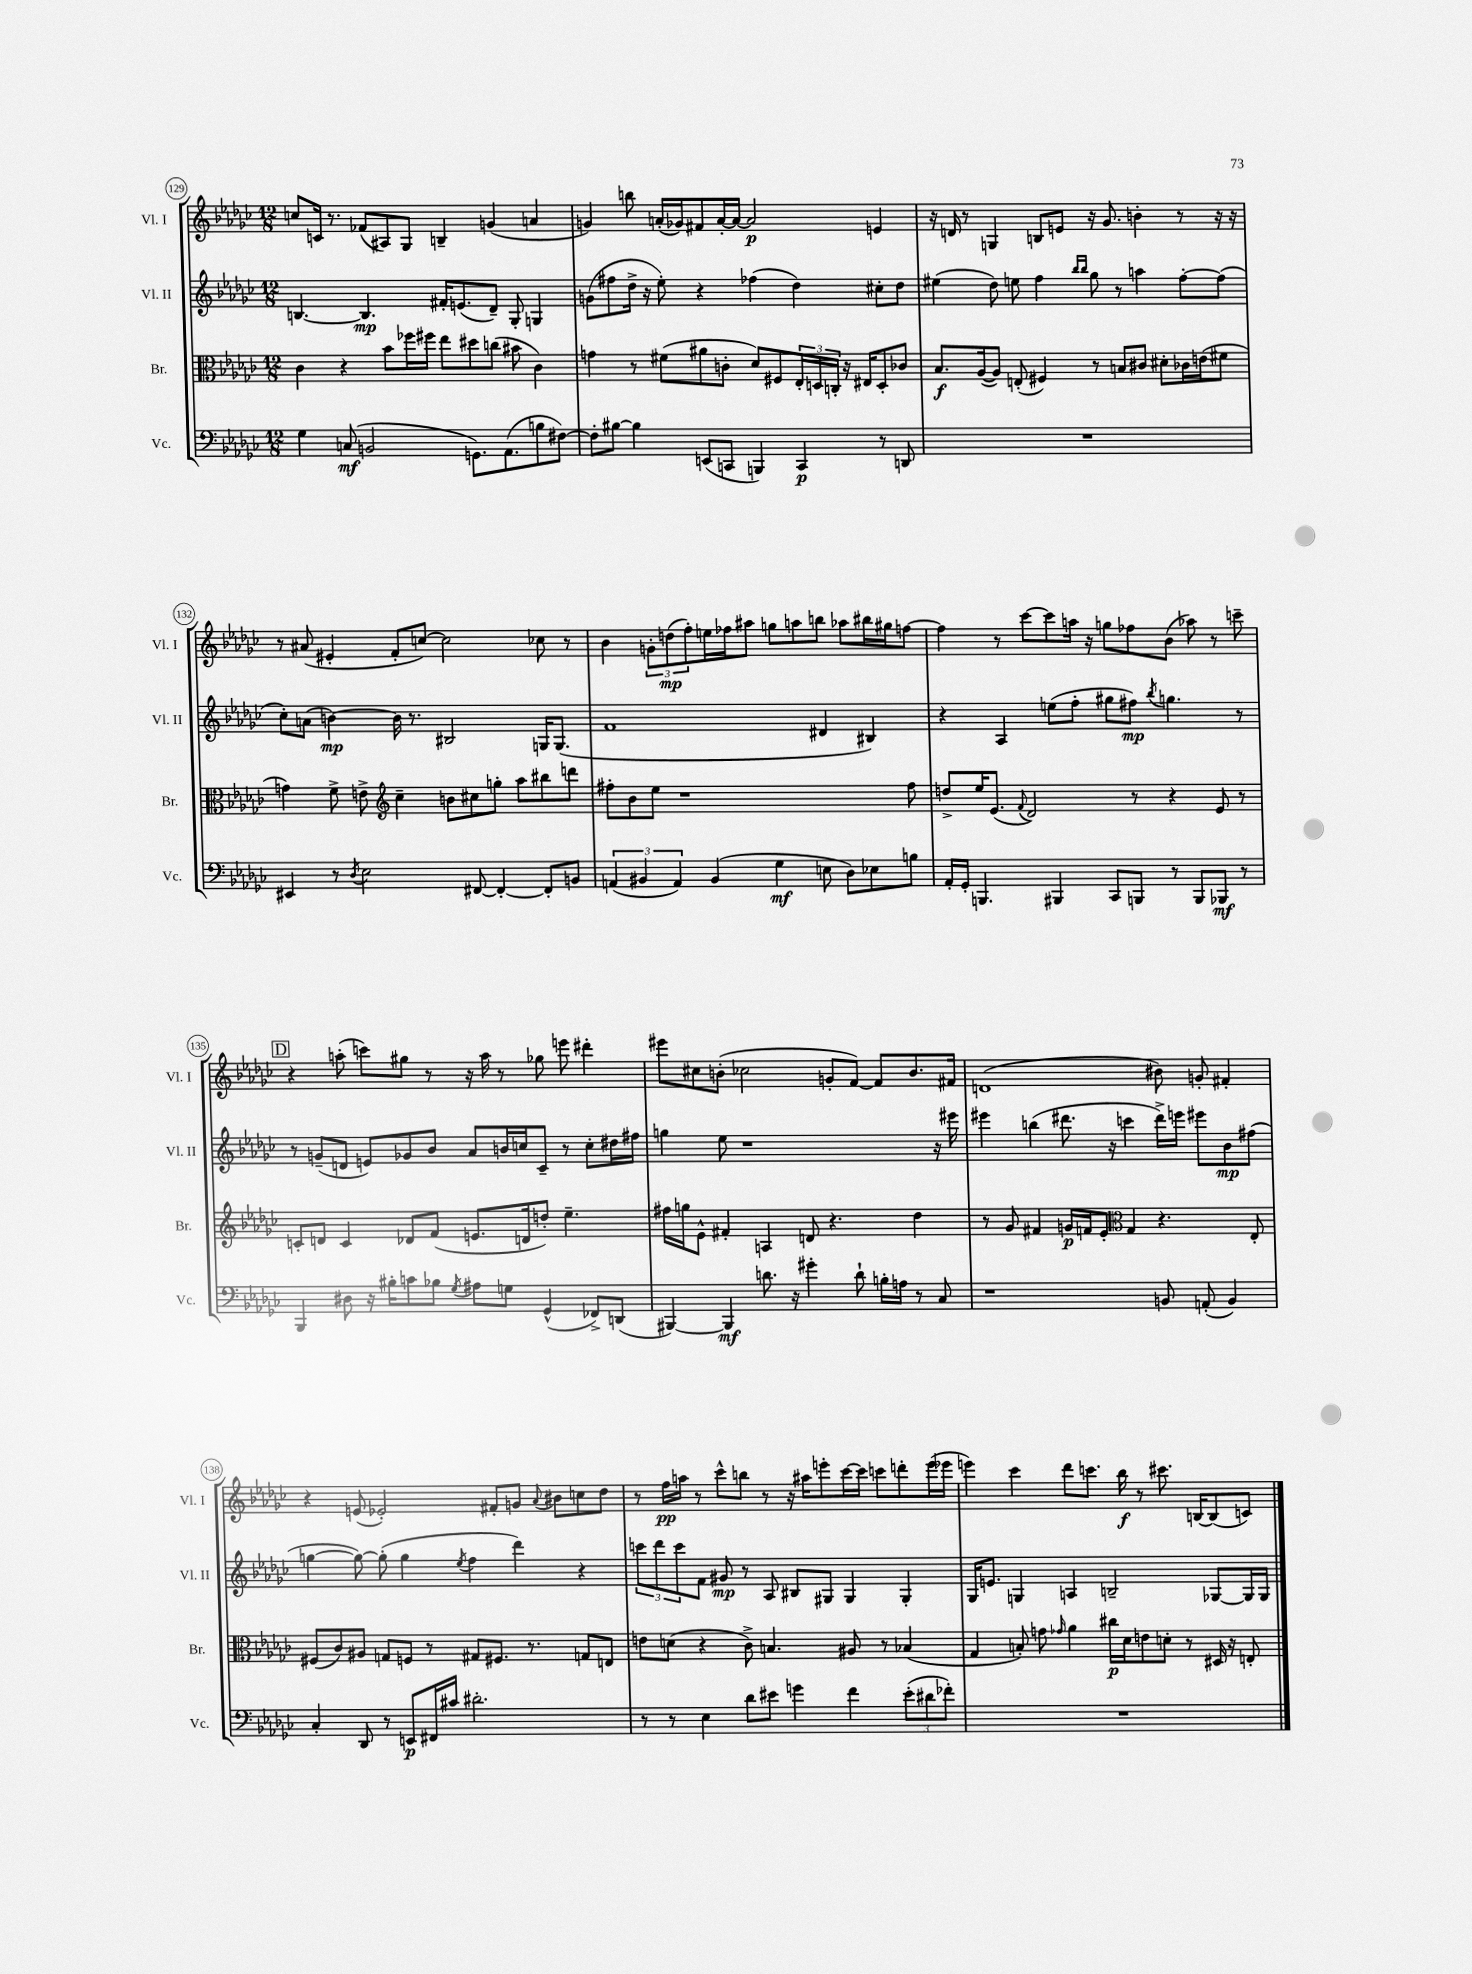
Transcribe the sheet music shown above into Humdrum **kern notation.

**kern	**dynam	**kern	**dynam	**kern	**dynam	**kern	**dynam
*part4	*part4	*part3	*part3	*part2	*part2	*part1	*part1
*staff4	*staff4	*staff3	*staff3	*staff2	*staff2	*staff1	*staff1
*I"Vc.	*	*I"Br.	*	*I"Vl. II	*	*I"Vl. I	*
*I'Vc.	*	*I'Br.	*	*I'Vl. II	*	*I'Vl. I	*
*clefF4	*	*clefC3	*	*clefG2	*	*clefG2	*
*k[b-e-a-d-g-c-]	*	*k[b-e-a-d-g-c-]	*	*k[b-e-a-d-g-c-]	*	*k[b-e-a-d-g-c-]	*
*M12/8	*	*M12/8	*	*M12/8	*	*M12/8	*
=129	=129	=129	=129	=129	=129	=129	=129
4G-\	.	4c-\	.	[4.Bn/	.	8ccn/L	.
.	.	.	.	.	.	16cn/Jk	.
.	.	.	.	.	.	8.r	.
(8Cn/	mf	4r	.	.	.	.	.
2BBn/	.	.	.	4.B/]	mp	(8f-X/L	.
.	.	8b-\L	.	.	.	8A#X/)	.
.	.	16ff-X\L	.	.	.	8G-/J	.
.	.	16ff#X\JJ	.	.	.	.	.
.	.	8ee-\L	.	16f#X'/KL	.	4Bn~/	.
.	.	.	.	(8.en/	.	.	.
8.GGn\L)	.	8dd#X\	.	.	.	.	.
.	.	(8ccn\J	.	8d-~/J)	.	(4gn/	.
(8.AA-\	.	.	.	.	.	.	.
.	.	8b#X\	.	8G-'/	.	.	.
8Bn\	.	4c-\)	.	4Gn/	.	4an/	.
[8F#X\J)	.	.	.	.	.	.	.
=130	=130	=130	=130	=130	=130	=130	=130
8F#'\L]	.	4gn\	.	(8gn\L	.	4gn/)	.
[8B#X\J	.	.	.	8ff#X\	.	.	.
4B#\]	.	8r	.	16dd-^\Jk	.	8bbn\	.
.	.	.	.	16r	.	.	.
.	.	(8f#X\L	.	8ee-'\)	.	(16an'/LL	.
.	.	.	.	.	.	16g-X/J)	.
(8EEn/L	.	8a#X\	.	4r	.	8f#X/	.
8CCn/J	.	8cn'\J	.	.	.	[16a'/L	.
.	.	.	.	.	.	16a/JJ_	.
4BBBn/)	.	8d-/L)	.	(4ff-X\	.	2a/]	p
.	.	8F#X/	.	.	.	.	.
4CC/	p	24E-'/L	.	4dd-\)	.	.	.
.	.	24Dn/	.	.	.	.	.
.	.	24Cn'/JJ	.	.	.	.	.
.	.	16r	.	.	.	.	.
.	.	16E#X/KL	.	.	.	.	.
8r	.	8D'/	.	8cc#X'\L	.	4en/	.
8DDn/	.	8c-X/J	.	8dd-\J	.	.	.
=131	=131	=131	=131	=131	=131	=131	=131
1.r	.	8.B-/L	f	(4ee#X\	.	16r	.
.	.	.	.	.	.	16dn/	.
.	.	.	.	.	.	8r	.
.	.	([16A-/k	.	.	.	.	.
.	.	8A-/J])	.	8dd-\)	.	4Gn/	.
.	.	(8En'/	.	8een\	.	.	.
.	.	4F#X/)	.	4ff\	.	8Bn/L	.
.	.	.	.	.	.	8en/J	.
.	.	.	.	16qqbb-/LL	.	.	.
.	.	.	.	16qqbb-/JJ	.	.	.
.	.	8r	.	8gg-\	.	16r	.
.	.	.	.	.	.	8.g-/	.
.	.	8Bn/L	.	8r	.	.	.
.	.	8c#X/J	.	4aan\	.	4bn'\	.
.	.	8d#X'\L	.	.	.	.	.
.	.	16c-X\L	.	[8ff'\L	.	8r	.
.	.	(16en\J	.	.	.	.	.
.	.	8f#X\J	.	(8ff\J]	.	16r	.
.	.	.	.	.	.	16r	.
!!LO:LB:g=z
=132	=132	=132	=132	=132	=132	=132	=132
4EE#X/	.	4gn\)	.	8cc-'\L)	.	8r	.
.	.	.	.	(8an\J	.	(8a#X/	.
8r	.	8f^\	.	[4bn\)	mp	4e#X'/	.
8qD-/	.	.	.	.	.	.	.
2E-\	.	8en^\	.	.	.	.	.
*	*	*clefG2	*	*	*	*	*
.	.	4cc-~\	.	16b\]	.	8f'/L	.
.	.	.	.	8.r	.	.	.
.	.	.	.	.	.	[8ccn/J)	.
.	.	8bn\L	.	2B#X/	.	2cc\]	.
[8FF#X/	.	8cc#X\	.	.	.	.	.
4FF#'/_	.	8ggn'\J	.	.	.	.	.
.	.	8aa-\L	.	.	.	.	.
8FF#'/L]	.	8bb#X\	.	16Gn/KL	.	8cc-X\	.
.	.	.	.	(8.G/J	.	.	.
8BBn/J	.	8dddn\J	.	.	.	8r	.
=133	=133	=133	=133	=133	=133	=133	=133
(6AAn/	.	8ff#X'\L	.	1f	.	4b-\	.
.	.	8b-\	.	.	.	.	.
6BB#X/	.	.	.	.	.	.	.
.	.	8ee-\J	.	.	.	12gn'\L	.
6AA/)	.	.	.	.	.	(12ddn\	mp
.	.	1r	.	.	.	.	.
.	.	.	.	.	.	12ff'\)	.
(4BB#/	.	.	.	.	.	16een\L	.
.	.	.	.	.	.	16ff-X\J	.
.	.	.	.	.	.	8aa#X\J	.
4G-\	mf	.	.	.	.	8ggn\L	.
.	.	.	.	.	.	8aan\	.
8En\	.	.	.	4d#X/	.	8bbn\J	.
8D-\L)	.	.	.	.	.	8aa-X\L	.
8E-X\	.	.	.	4B#X/)	.	16bb#X\L	.
.	.	.	.	.	.	16gg#X\J	.
8Bn\J	.	8ff#\	.	.	.	[8ffn\J	.
=134	=134	=134	=134	=134	=134	=134	=134
16AA-'/LL	.	8ddn^/L	.	4r	.	4ff\]	.
16GG-'/JJ	.	.	.	.	.	.	.
4.BBBn/	.	16ee-/K	.	.	.	.	.
.	.	(8.e-/J	.	.	.	.	.
.	.	.	.	4A-/	.	8r	.
.	.	8qqf/	.	.	.	.	.
.	.	2d-/)	.	.	.	[8ccc-\L	.
4BBB#X/	.	.	.	(8een\L	.	8ccc-\]	.
.	.	.	.	8ff'\J	.	16aan\Jk	.
.	.	.	.	.	.	16r	.
8CC-/L	.	.	.	8gg#X\L	.	8ggn\L	.
8BBBn/J	.	8r	.	8ff#X\J)	mp	8ff-X\	.
.	.	.	.	8qbb-/	.	.	.
8r	.	4r	.	4.ggn\	.	(8b-\J	.
8BBB/L	.	.	.	.	.	8aa-X\)	.
8BBB-X/J	mf	8e-/	.	.	.	8r	.
8r	.	8r	.	8r	.	8cccn~\	.
!!LO:LB:g=z
!!LO:REH:place=s1:t=D
=135	=135	=135	=135	=135	=135	=135	=135
4BBB-/	.	8cn'/L	.	8r	.	4r	.
.	.	8dn/J	.	(8gn~/L	.	.	.
8D#X\	.	4c/	.	8dn/J	.	(8aan'\	.
16r	.	.	.	8en/L)	.	8cccn\L)	.
16B#X'\KL	.	.	.	.	.	.	.
8cn\	.	8d-X/L	.	8g-X/	.	8gg#X\J	.
8B-X\J	.	(8f/J	.	8b-/J	.	8r	.
8qG-/	.	.	.	.	.	.	.
8A#X\L	.	8.en/L	.	8a-/L	.	16r	.
.	.	.	.	.	.	16aa\	.
8Gn\J	.	.	.	16bn/L	.	8r	.
.	.	16dn/k	.	16ccn/J	.	.	.
(4GG-^^/	.	8ddn'/J)	.	8c-~/J	.	8gg-X\	.
.	.	4.ee-~\	.	8r	.	8eeen\	.
8FF-X^/L)	.	.	.	8cc'\L	.	4ddd#X'\	.
(8DDn/J	.	.	.	16dd#X\L	.	.	.
.	.	.	.	16ff#X\JJ	.	.	.
=136	=136	=136	=136	=136	=136	=136	=136
[4BBB#X/)	.	16ff#X\LL	.	4ggn\	.	8eee#X\L	.
.	.	16ggn\J	.	.	.	.	.
.	.	8e-^^\J	.	.	.	8cc#X\	.
4BBB#/]	mf	4f#X'/	.	8ee-\	.	(8bn'\J	.
.	.	.	.	1r	.	2cc-X\	.
8.dn\	.	4An/	.	.	.	.	.
16r	.	.	.	.	.	.	.
4g#X'\	.	8dn/	.	.	.	.	.
.	.	4.r	.	.	.	8gn'/L	.
8d`\	.	.	.	.	.	[8f/J)	.
16Bn'\LL	.	.	.	.	.	8f/L]	.
16An\JJ	.	.	.	.	.	.	.
8r	.	4dd-\	.	.	.	8.b/	.
8C-/	.	.	.	16r	.	.	.
.	.	.	.	16eee#X\	.	16f#X/Jk	.
=137	=137	=137	=137	=137	=137	=137	=137
1r	.	8r	.	4eee#X\	.	(1dn	.
.	.	8g-/	.	.	.	.	.
.	.	4f#X/	.	(4bbn\	.	.	.
.	.	16gn/LL	p	8.ddd#X\	.	.	.
.	.	16fn/J	.	.	.	.	.
.	.	8e-'/J	.	.	.	.	.
.	.	.	.	16r	.	.	.
*	*	*clefC3	*	*	*	*	*
.	.	4G-/	.	4cccn\	.	.	.
8BBn/	.	4.r	.	16ddd#^\LL)	.	8b#X\)	.
.	.	.	.	16eeen\JJ	.	.	.
(8AAn'/	.	.	.	8eee#X\L	.	8gn'/	.
4BB/)	.	.	.	8b-\	mp	4f#X'/	.
.	.	8E-'/	.	(8ff#X\J	.	.	.
!!LO:LB:g=z
=138	=138	=138	=138	=138	=138	=138	=138
4C-'/	.	(8F#X/L	.	[4ggn\	.	4r	.
.	.	8c-/)	.	.	.	.	.
8DD-/	.	8A#X/J	.	8gg\_)	.	(8en/	.
8r	.	8Gn/L	.	(8gg'\]	.	2e-X'/)	.
8EEn/L	p	8Fn/J	.	4gg\	.	.	.
16FF#X/L	.	8r	.	.	.	.	.
16c#X/JJ	.	.	.	.	.	.	.
.	.	.	.	8qee-/	.	.	.
2.d#X'\	.	8G#X/L	.	4ff\	.	.	.
.	.	8.F#X/J	.	.	.	8f#X'/L	.
.	.	.	.	4ddd-\)	.	8gn/J	.
.	.	8.r	.	.	.	.	.
.	.	.	.	.	.	8qqa-/	.
.	.	.	.	.	.	8b#X\L	.
.	.	8Gn/L	.	4r	.	8ccn\	.
.	.	8En/J	.	.	.	8dd-\J	.
=139	=139	=139	=139	=139	=139	=139	=139
8r	.	8en\L	.	12cccn\L	.	8r	.
.	.	.	.	12ddd-\	.	.	.
8r	.	(8dn\J	.	.	.	16ff\LL	pp
.	.	.	.	12ccc\	.	.	.
.	.	.	.	.	.	16aan\JJ	.
4E-\	.	4r	.	8f\J	.	8r	.
.	.	.	.	8g#X/	mp	8ccc-^^\L	.
8d-\L	.	8c-^\)	.	8r	.	8bbn\J	.
8e#X\J	.	4.Bn/	.	8A-/	.	8r	.
4gn\	.	.	.	8B#X/L	.	16r	.
.	.	.	.	.	.	16aa#X\KL	.
.	.	.	.	8G#X/J	.	8eeen'\	.
4f\	.	8A#X/	.	4G#/	.	[16ccc-\L	.
.	.	.	.	.	.	16ccc-\JJ]	.
.	.	8r	.	.	.	8cccn\L	.
(12e#'\L	.	(4B-X/	.	4G#'/	.	8dddn'\	.
12d#X\	.	.	.	.	.	.	.
.	.	.	.	.	.	(16eee\L	.
12f-X'\J)	.	.	.	.	.	.	.
.	.	.	.	.	.	16eee-X\JJ	.
=140	=140	=140	=140	=140	=140	=140	=140
1.r	.	4G-/	.	16G-/KL	.	4eeen\)	.
.	.	.	.	8.en/J	.	.	.
.	.	8Bn'/)	.	4Gn/	.	4ccc-\	.
.	.	8gn\	.	.	.	.	.
.	.	16qqg-X/	.	.	.	.	.
.	.	4a-\	.	4An/	.	8ddd-\L	.
.	.	.	.	.	.	8.cccn\J	.
.	.	16cc#X\LL	p	2Bn~/	.	.	.
.	.	16d-\J	.	.	.	16bb-\	f
.	.	8en\	.	.	.	8r	.
.	.	8dn'\J	.	.	.	8.ccc#X\	.
.	.	8r	.	.	.	.	.
.	.	.	.	.	.	[16Bn/KL	.
.	.	16D#X/	.	[8G-X/L	.	(8B/]	.
.	.	16r	.	.	.	.	.
.	.	8En'/	.	16G-/L]	.	8cn/J)	.
.	.	.	.	16G-/JJ	.	.	.
==	==	==	==	==	==	==	==
*-	*-	*-	*-	*-	*-	*-	*-
